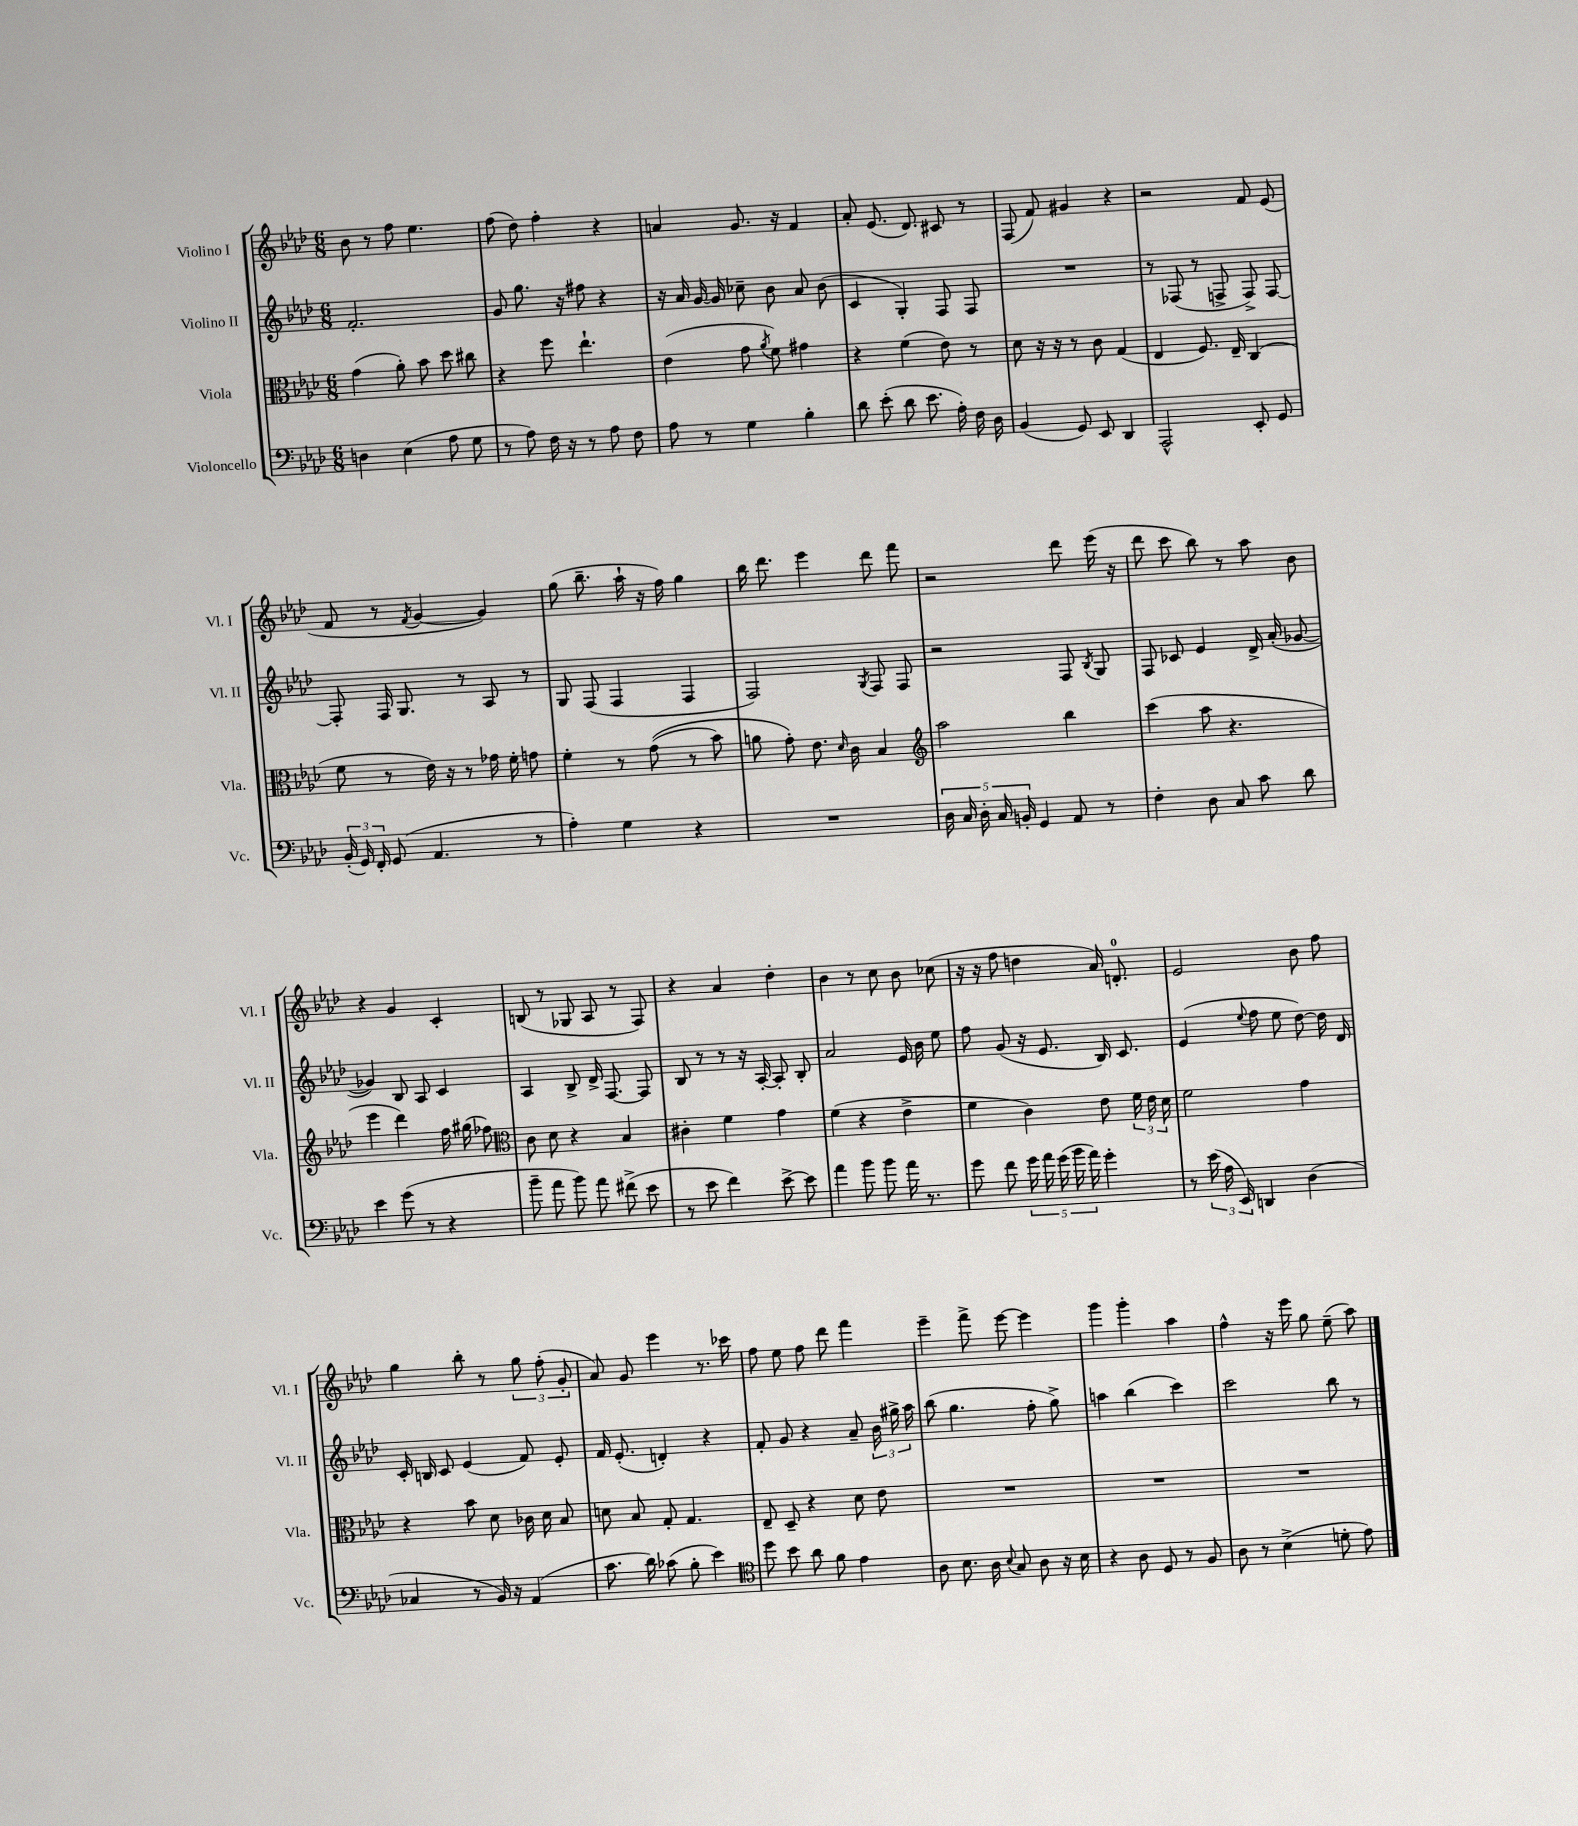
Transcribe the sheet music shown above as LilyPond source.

<<
\new StaffGroup <<
\new Staff = "s0" \with { instrumentName = "Violino I" shortInstrumentName = "Vl. I" } {
    \clef treble \key aes \major \numericTimeSignature \time 6/8
    \autoBeamOff bes'8 r8 f''8 ees''4. |
    f''8( des''8) f''4-. r4 |
    a'4 g'8. r16 f'4 |
    aes'8-. ees'8.( des'8.) cis'8 r8 |
    f8( f'8) gis'4 r4 |
    r2 f'8 ees'8( |
    f'8 r8 \acciaccatura { f'8 } g'4~ g'4) |
    g''8( bes''8.-- aes''16-! r16 f''16) g''4 |
    bes''16 des'''8. ees'''4 des'''8 f'''8 |
    r2 des'''8 ees'''16( r16 |
    des'''8 c'''8 bes''8) r8 aes''8 bes'8 |
    r4 g'4 c'4-. |
    b8( r8 ges8 aes8 r8 f8) |
    r4 aes'4 des''4-. |
    bes'4 r8 c''8 bes'8 ces''8( |
    r16 r16 f''8 d''4 aes'16) d'8.-0-. |
    ees'2 bes'8 f''8 |
    g''4 bes''8-. r8 \tuplet 3/2 { g''8 f''8-.( g'8-. } |
    aes'8) g'8 ees'''4 r8. ces'''16 |
    f''8 ees''8 f''8 des'''8 f'''4 |
    ees'''4-- f'''8-> ees'''8~ ees'''4 |
    g'''4 g'''4-. aes''4 |
    f''4-^ r16 ees'''16 g''8 ees''8--( aes''8) \bar "|." |
}
\new Staff = "s1" \with { instrumentName = "Violino II" shortInstrumentName = "Vl. II" } {
    \clef treble \key aes \major \numericTimeSignature \time 6/8
    \autoBeamOff f'2.-. |
    g'8 g''8. r16 fis''8 r4 |
    r16 aes'16 g'16~ g'16 ces''8-- bes'8 aes'8 bes'8( |
    c'4 g4-.) f8 f8 |
    R2. |
    r8 fes8( r8 f8-> f8->) f8~ |
    f8-. f16 g8. r8 aes8 r8 |
    g8 f8( f4 f4 |
    f2) \acciaccatura { g8 } f8 f8 |
    r2 f8 \acciaccatura { bes8 } g8 |
    f8 ces'8 ees'4 des'16-> aes'16-.( ges'8~ |
    ges'4) bes8 aes8 c'4 |
    aes4 bes8-> des'16-> f8.~ f8 |
    bes8 r8 r8 r16 aes16~-. aes8-. bes8-. |
    aes'2 ees'16 bes'16 ees''8 |
    f''8 g'8( r16 ees'8. bes16) c'8. |
    ees'4( \appoggiatura { ees''8 } f''8 ees''8 des''8~) des''16 des'16 |
    c'16-. b16 c'8 ees'4( f'8) ees'8-. |
    f'16 ees'8.-.( d'4-.) r4 |
    f'8-. g'8 r4 aes'8-- \tuplet 3/2 { bes'16 gis''16-> aes''16 } |
    bes''8( g''4. f''8-. g''8->) |
    a''4 bes''4( c'''4) |
    c'''2 bes''8 r8 \bar "|." |
}
\new Staff = "s2" \with { instrumentName = "Viola" shortInstrumentName = "Vla." } {
    \clef alto \key aes \major \numericTimeSignature \time 6/8
    \autoBeamOff g'4( aes'8-.) bes'8 des''8 cis''8 |
    r4 f''8 ees''4.-! |
    ees'4( g'8 \acciaccatura { aes'8 } f'8) gis'4 |
    r4 f'4( ees'8) r8 |
    des'8 r16 r16 r8 c'8 g4( |
    ees4 f8.) ees16-- c4( |
    f'8 r8 ees'16) r16 r8 ges'16 f'16-. g'8 |
    f'4-. r8 g'8(\( r8 bes'8) |
    a'8 g'8-.\) ees'8. \grace { des'16 } c'16 bes4 |
    \clef treble aes''2 bes''4 |
    c'''4( aes''8 r4. |
    ees'''4 des'''4) f''16 gis''16( fes''8) |
    \clef alto c'8 des'8 r4 bes4 |
    cis'4-. f'4 g'4 |
    f'4( r4 ees'4-> |
    f'4 c'4) ees'8 \tuplet 3/2 { f'16 ees'16 des'16 } |
    f'2 g'4 |
    r4 bes'8 des'8 ces'16 des'16 bes8 |
    d'8 bes8 g8-. g4. |
    ees8-- des8-- r4 des'8 ees'8 |
    R2. |
    R2. |
    R2. \bar "|." |
}
\new Staff = "s3" \with { instrumentName = "Violoncello" shortInstrumentName = "Vc." } {
    \clef bass \key aes \major \numericTimeSignature \time 6/8
    \autoBeamOff d4 ees4( aes8 g8 |
    r8 aes8) f16 r16 r8 aes8 f8 |
    aes8 r8 g4 bes4-. |
    des'8 ees'8-.( des'8 ees'8. aes16-.) f16 des16 |
    bes,4( g,8) ees,8 des,4 |
    aes,,2-^ ees,8-. g,8 |
    \tuplet 3/2 { bes,16-.( g,16) f,16-. } g,8( aes,4. r8 |
    aes4-.) g4 r4 |
    R2. |
    \tuplet 5/4 { des16 c16 des16-. c16 b,16-. } g,4 aes,8 r8 |
    f4-. des8 c8 c'8 des'8 |
    ees'4 g'8( r8 r4 |
    bes'8-- aes'8 bes'8) aes'8 fis'8->( ees'8 |
    r8 ees'8 f'4) ees'8~-> ees'8 |
    aes'4 bes'8 bes'8 aes'16 r8. |
    g'8 f'8 \tuplet 5/4 { g'16 aes'16 g'16( bes'16 aes'16) } g'4-. |
    r8 \tuplet 3/2 { ees'16( aes16 ees,16) } d,4 des4( |
    ces4 r8 bes,16) r16 aes,4( |
    c'8. des'16) ces'8( bes8-. ees'4) |
    \clef tenor des''8 bes'8 aes'8 f'8 ees'4 |
    aes8 bes8. aes16 \appoggiatura { bes8 } g8 aes8 r16 bes16 |
    r4 aes8 des8 r8 f8 |
    aes8 r8 bes4->( d'8-. ees'8) \bar "|." |
}
>>
>>
\layout { \context { \Score \remove "Bar_number_engraver" } }
